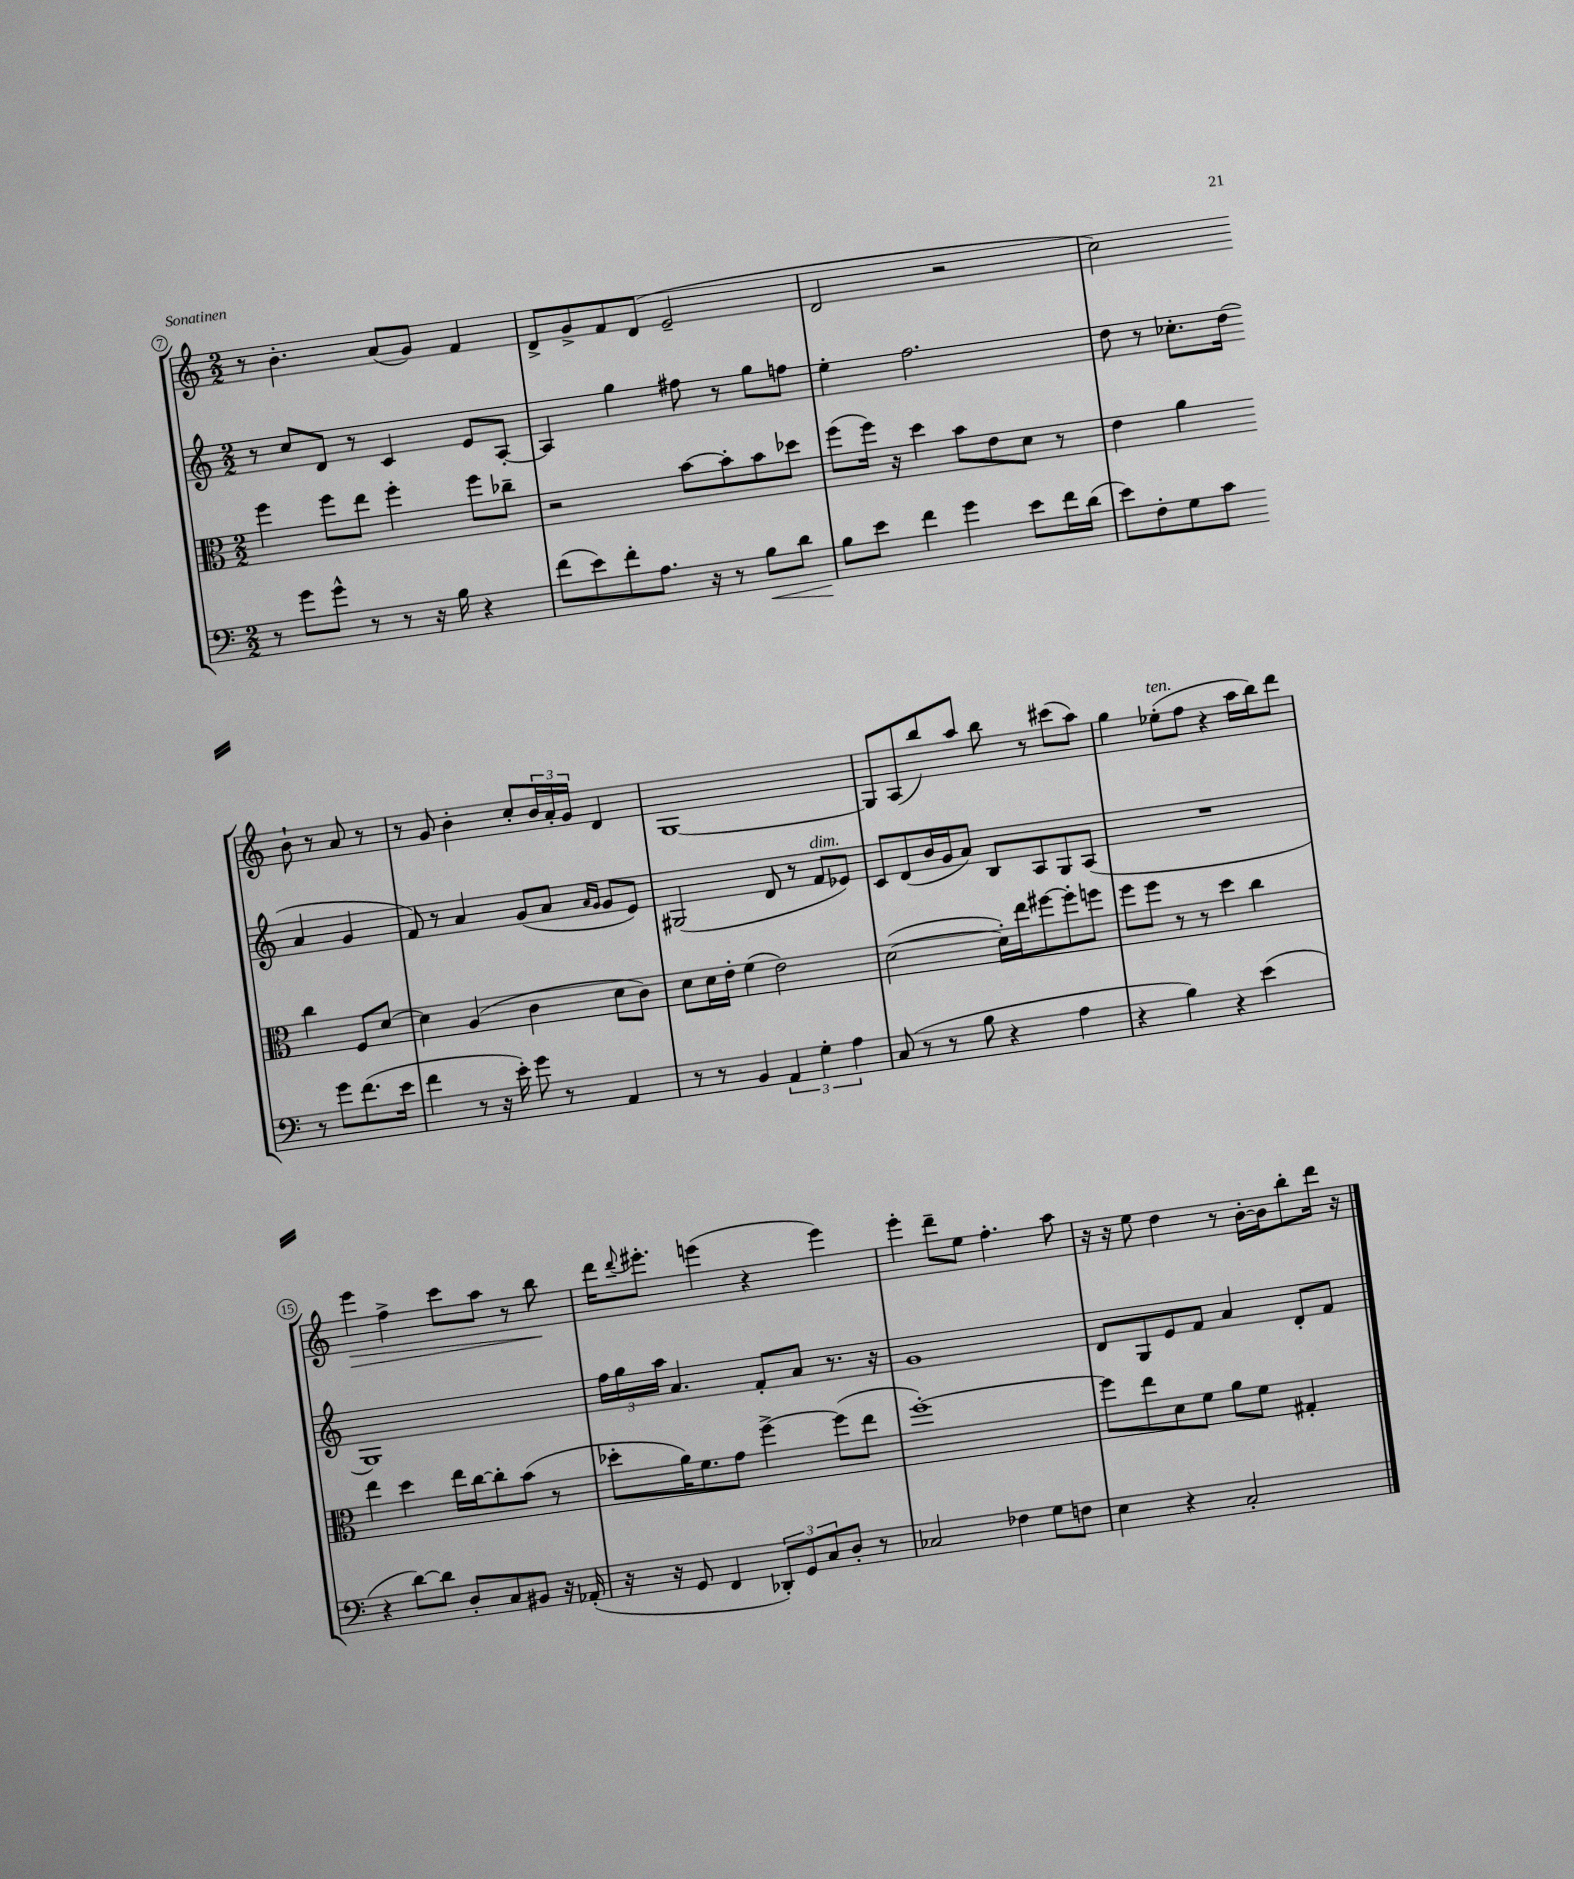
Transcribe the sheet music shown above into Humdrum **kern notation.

**kern	**kern	**kern	**kern
*staff4	*staff3	*staff2	*staff1
*clefF4	*clefC3	*clefG2	*clefG2
*k[]	*k[]	*k[]	*k[]
*M2/2	*M2/2	*M2/2	*M2/2
8r	4ff	8r	8r
8g	.	8cc	4.b'
8g^^	8ff	8d	.
8r	8ee	8r	.
8r	4ff'	4c	(8a
16r	.	.	8g)
16B	.	.	.
4r	8ff	8e	4f
.	8cc-~	[8A'	.
=	=	=	=
(8f	2r	4A]	8d^
8e)	.	.	8g^
8f'	.	4gg	8f
8.A	.	.	(8d
.	[8b	8ff#	2e~
16r	.	.	.
8r	8b']	8r	.
8B	8b	8gg	.
8d	8dd-	8ff	.
=	=	=	=
8B	(8ff	4ee'	2d
8e	16ff)	.	.
.	16r	.	.
4f	4dd	2.ff	.
4g	8b	.	2r
.	8e	.	.
8e	8d	.	.
16f	8r	.	.
(16d	.	.	.
=	=	=	=
8e)	4e	8dd	2cc)
8F'	.	8r	.
8G	4a	8.cc-'	.
8c	.	.	.
.	.	(16dd	.
8r	4cc	4a	8b`
8g	.	.	8r
(8.f	8F	4g	8a
.	[8d	.	8r
16e	.	.	.
=	=	=	=
4f	4d]	8f)	8r
.	.	8r	8g
8r	(4A	4a	4b'
16r	.	.	.
16e')	.	.	.
8g	4c	(8g	8cc'
8r	.	8a	24b
.	.	.	24a'
.	.	.	24g
.	.	16qqa	.
.	.	16qqg	.
4AA	8d	8g	4d
.	8c)	8e)	.
=	=	=	=
8r	8d	(2G#	[1G
8r	16d	.	.
.	16e'	.	.
4BB	(4f	.	.
6AA	2e)	8d	.
.	.	8r	.
6G'	.	.	.
.	.	8f	.
6A	.	.	.
.	.	8e-)	.
=	=	=	=
(8C	([2d	8c	8G]
8r	.	(8d	(8A
8r	.	16b	8bb)
.	.	16g	.
8B	.	8a)	8aa
4r	16d'])	8B	8bb
.	16ee	.	.
.	[8ff#	8A	8r
4A	8ff#']	8G	(8ccc#
.	8ff	(8A	8aa)
=	=	=	=
4r	8ff	1r	4gg
.	8ff	.	.
4B)	8r	.	(8ee-'
.	8r	.	8ff
4r	4dd	.	4r
(4e	4cc	.	16aa
.	.	.	16bb)
.	.	.	8ddd
=	=	=	=
4r	4ee	1G)	4eee
[8d)	4dd	.	4ff^
8d]	.	.	.
8D'	16ee	.	8ccc
.	[16cc	.	.
8C	8cc']	.	8aa
8BB#	(8b	.	8r
16r	8r	.	8bb
(16AA-'	.	.	.
=	=	=	=
16r	8dd-'	24ff	16ddd
.	.	24gg	.
.	.	.	8qqddd
16r	.	.	8.eee#'
.	.	24aa	.
8GG	16a)	4.a	.
.	8.f	.	.
4FF	.	.	(4eee
.	8g	.	.
12DD-')	[4ff^	8f'	4r
12GG	.	.	.
.	.	8a	.
12C	.	.	.
8D'	(8ff]	8.r	4eee)
8r	8ee	.	.
.	.	16r	.
=	=	=	=
2C-	[1ff')	1g	4eee'
.	.	.	8ddd~
.	.	.	8ee
4F-	.	.	4.ff'
8G	.	.	.
8F	.	.	8aa
=	=	=	=
4E	8ff]	8d	16r
.	.	.	16r
.	8ee	8G	8ee
4r	8d	8e	4dd
.	8f	8f	.
2C'	8a	4a	8r
.	8f	.	[16b'
.	.	.	16b]
.	4G#'	8d'	8bb'
.	.	8f	16ddd
.	.	.	16r
==	==	==	==
*-	*-	*-	*-
